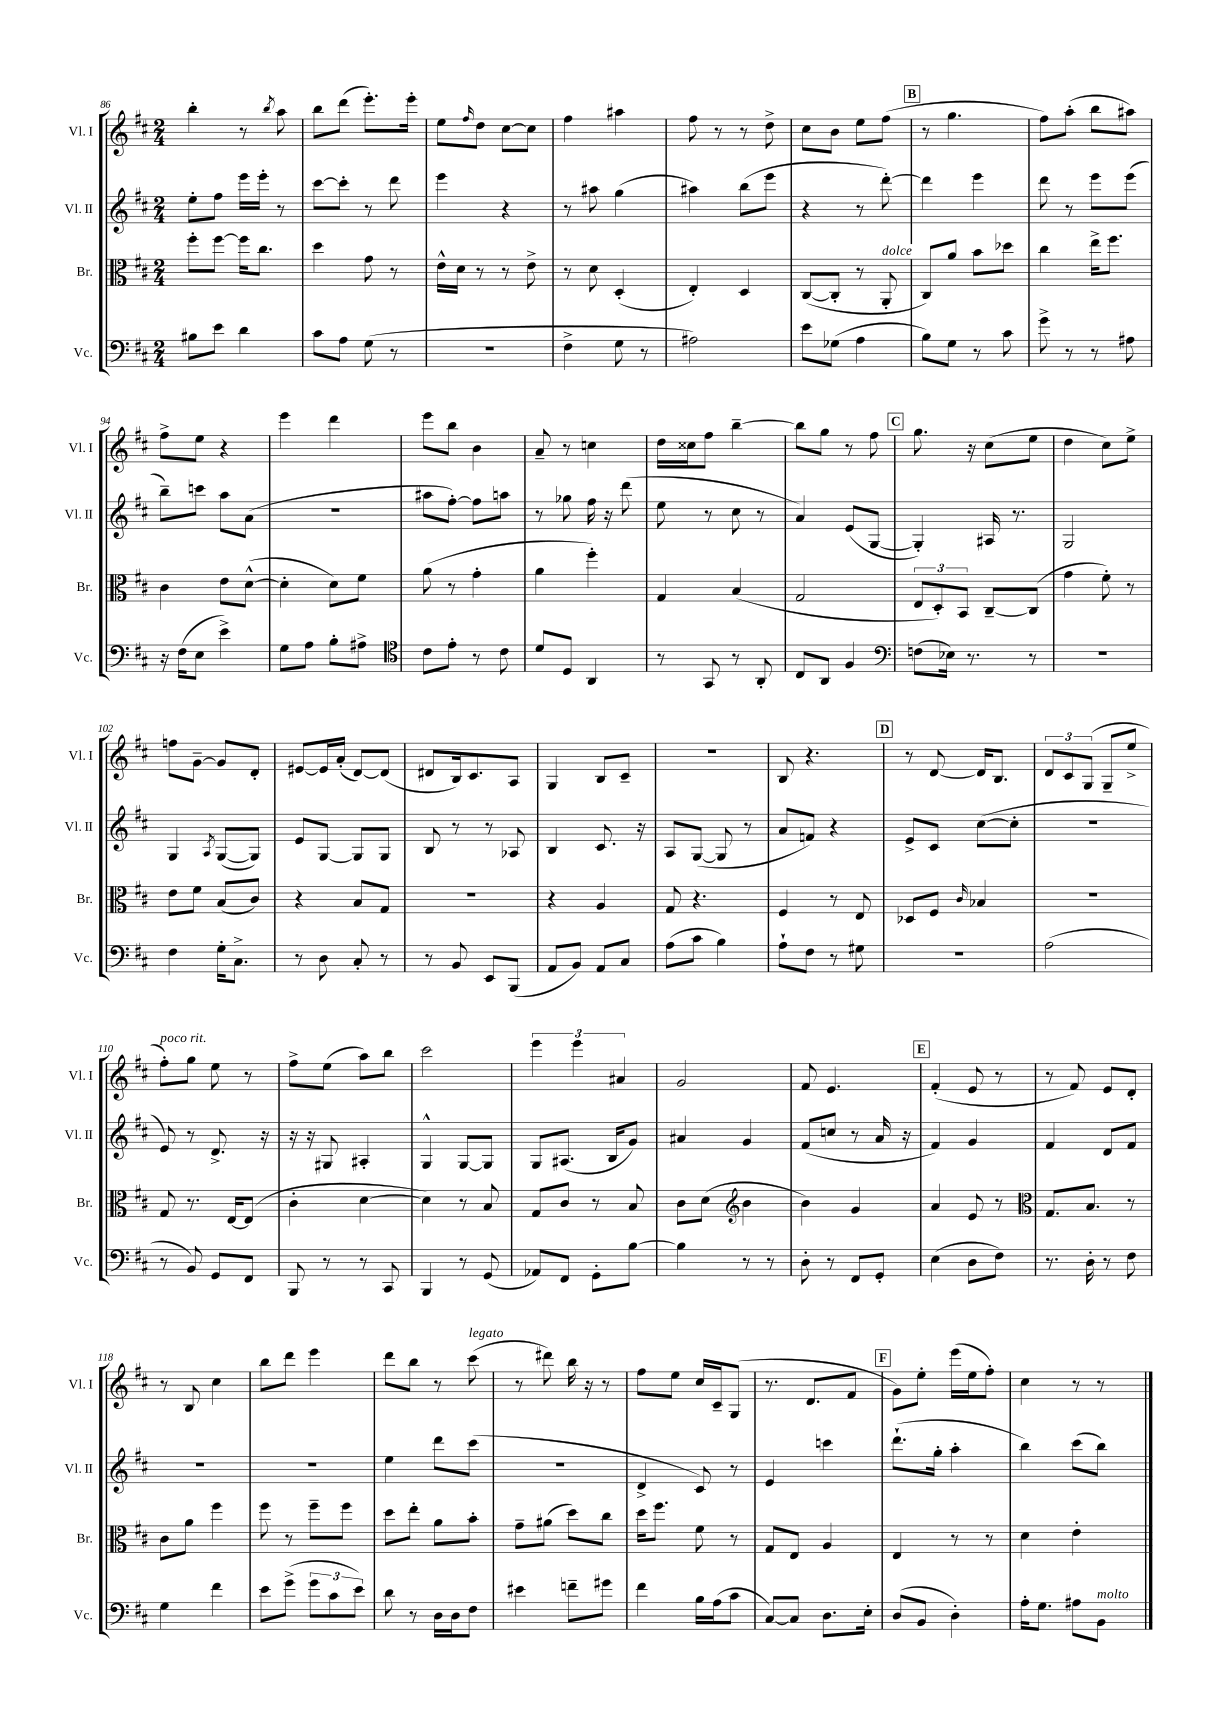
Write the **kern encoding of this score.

**kern	**kern	**kern	**kern
*staff4	*staff3	*staff2	*staff1
*clefF4	*clefC3	*clefG2	*clefG2
*k[f#c#]	*k[f#c#]	*k[f#c#]	*k[f#c#]
*M2/4	*M2/4	*M2/4	*M2/4
8B#	8ff#'	8ee'	4bb'
8e	[8ff#	8ff#	.
4d	16ff#]	16eee	8r
.	8.cc#	16eee'	.
.	.	.	8qbb
.	.	8r	8aa
=	=	=	=
8c#	4dd	[8ccc#	8bb
8A	.	8ccc#']	(8ddd
(8G	8g	8r	8.eee')
8r	8r	8ddd	.
.	.	.	16eee'
=	=	=	=
2r	16e^^	4eee	8ee
.	16d	.	.
.	.	.	16qqff#
.	8r	.	8dd
.	8r	4r	[8cc#
.	8e^	.	8cc#]
=	=	=	=
4F#^	8r	8r	4ff#
.	8d	8aa#	.
8G	(4D'	(4gg	4aa#
8r	.	.	.
=	=	=	=
2A#)	4E')	4aa#)	8ff#
.	.	.	8r
.	4D	(8bb	8r
.	.	8eee	8dd^
=	=	=	=
8e	([8C#	4r	8cc#
(8G-	8C#']	.	8b
4A	8r	8r	8ee
.	8AA'	[8ddd')	(8ff#
=	=	=	=
8B)	8C#)	4ddd]	8r
8G	8a	.	4.gg
8r	8b	4eee	.
8c#	8dd-	.	.
=	=	=	=
8g^	4cc#	8ddd	8ff#)
8r	.	8r	(8aa'
8r	16ee^	8eee	8bb
.	8.ff#	.	.
8A#	.	(8eee	8aa#)
=	=	=	=
16r	4c#	8bb~)	8ff#^
(16F#	.	.	.
8E	.	8ccc	8ee
4e^)	8e	8aa	4r
.	([8d^^	(8a	.
=	=	=	=
8G	4d']	2r	4eee
8A	.	.	.
8B'	8d)	.	4ddd
8A#^	8f#	.	.
=	=	=	=
*clefC4	*	*	*
8c#	(8a	8aa#	8eee
8e'	8r	[8ff#')	8bb
8r	4g'	8ff#]	4b
8c#	.	8aa	.
=	=	=	=
8d	4a	8r	8a~
8D	.	8gg-	8r
4AA	4ff#')	16ff#	4cc
.	.	16r	.
.	.	(8ddd	.
=	=	=	=
8r	4G	8ee	16dd
.	.	.	16cc##
8GG	.	8r	8ff#
8r	(4B	8cc#	[4bb~
8AA'	.	8r	.
=	=	=	=
8C#	2G	4a)	8bb]
8AA	.	.	8gg
4F#	.	(8e	8r
.	.	[8G	8ff#
=	=	=	=
*clefF4	*	*	*
(8F	12E	4G'])	8.gg
.	12D')	.	.
16E-)	.	.	.
.	12BB	.	.
8.r	.	.	16r
.	[8C#~	16A#	(8cc#
.	.	8.r	.
8r	(8C#]	.	8ee
=	=	=	=
2r	4g	2G	4dd
.	8f#')	.	8cc#)
.	8r	.	8ee^
=	=	=	=
4F#	8e	4G	8ff
.	8f#	.	[8g~
.	.	8qA	.
16G'	(8B	([8G	8g]
8.C#^	.	.	.
.	8c#)	8G])	8d'
=	=	=	=
8r	4r	8e	[8e#
8D	.	[8G	16e#]
.	.	.	(16a'
8C#'	8B	8G]	[8d)
8r	8G	8G	(8d]
=	=	=	=
8r	2r	8B	8d#
8BB	.	8r	16B)
.	.	.	8.c#
8EE	.	8r	.
(8BBB	.	8A-	8A
=	=	=	=
8AA	4r	4B	4G
8BB)	.	.	.
8AA	4A	8.c#	8B
8C#	.	.	8c#~
.	.	16r	.
=	=	=	=
(8A	8G	8A	2r
8c#	4.r	([8G	.
4B)	.	8G]	.
.	.	8r	.
=	=	=	=
8A`	4F#	8a	8B
8F#	.	8f)	4.r
8r	8r	4r	.
8G#	8E	.	.
=	=	=	=
2r	8D-	8e^	8r
.	8F#	8c#	[8d
.	16qqc#	.	.
.	4B-	([8cc#	16d]
.	.	.	8.B
.	.	8cc#']	.
=	=	=	=
(2A	2r	2r	12d
.	.	.	12c#
.	.	.	(12G
.	.	.	8G~
.	.	.	8ee^
=	=	=	=
8r	8G	8e)	8ff#')
8BB)	8.r	8r	8gg
8GG	.	8.d^	8ee
.	[16E	.	.
8FF#	(8E]	.	8r
.	.	16r	.
=	=	=	=
8BBB	4c#'	16r	8ff#^
.	.	16r	.
8r	.	8G#	(8ee
8r	[4d	4A#'	8aa)
8CC#	.	.	8bb
=	=	=	=
4BBB	4d])	4G^^	2ccc#
8r	8r	[8G	.
(8GG	8B	8G]	.
=	=	=	=
8AA-)	8G	8G	6eee
8FF#	8c#	(8.A#	.
.	.	.	6eee
8GG'	8r	.	.
.	.	16B	.
.	.	.	6a#
[8B	8B	8g)	.
=	=	=	=
4B]	8c#	4a#	2g
.	(8d	.	.
*	*clefG2	*	*
8r	4b	4g	.
8r	.	.	.
=	=	=	=
8D'	4b)	(8f#	8f#
8r	.	8cc	4.e
8FF#	4g	8r	.
8GG'	.	16a	.
.	.	16r	.
=	=	=	=
(4E	4a	4f#)	(4f#'
8D	8e	4g	8e
8F#)	8r	.	8r
=	=	=	=
*	*clefC3	*	*
8.r	8.G	4f#	8r
.	.	.	8f#)
16D'	8.B	.	.
8r	.	8d	8e
8F#	8r	8f#	8d'
=	=	=	=
4G	8c#	2r	8r
.	8a	.	8B
4f#	4ff#	.	4cc#
=	=	=	=
8e	8ff#	2r	8bb
(8g^	8r	.	8ddd
12g	8ff#~	.	4eee
12c#	.	.	.
.	8ff#	.	.
12e)	.	.	.
=	=	=	=
8d	8dd	4ee	8ddd
8r	8ee'	.	8bb
16D	8a	8ddd	8r
16D	.	.	.
8F#	8b'	(8ccc#	(8ccc#
=	=	=	=
4e#	8g~	2r	8r
.	(8a#	.	8ddd#)
8f~	8dd)	.	16bb
.	.	.	16r
8g#	8cc#	.	8r
=	=	=	=
4f#	16dd	4d^	8ff#
.	8.ff#	.	.
.	.	.	8ee
16B	8f#	8c#)	16cc#
(16A	.	.	16c#~
8c#	8r	8r	(8G
=	=	=	=
[8C#)	8G	4e	8.r
8C#]	8E	.	.
.	.	.	8.d
8.D	4A	4ccc	.
.	.	.	8f#
16E'	.	.	.
=	=	=	=
(8D	4E	(8.ddd`	8g)
8BB	.	.	8ee'
.	.	16gg'	.
4D')	8r	4aa'	(16eee
.	.	.	16ee
.	8r	.	8ff#')
=	=	=	=
16A'	4d	4bb)	4cc#
8.G	.	.	.
8A#	4e'	(8ccc#	8r
8BB	.	8bb)	8r
==	==	==	==
*-	*-	*-	*-
